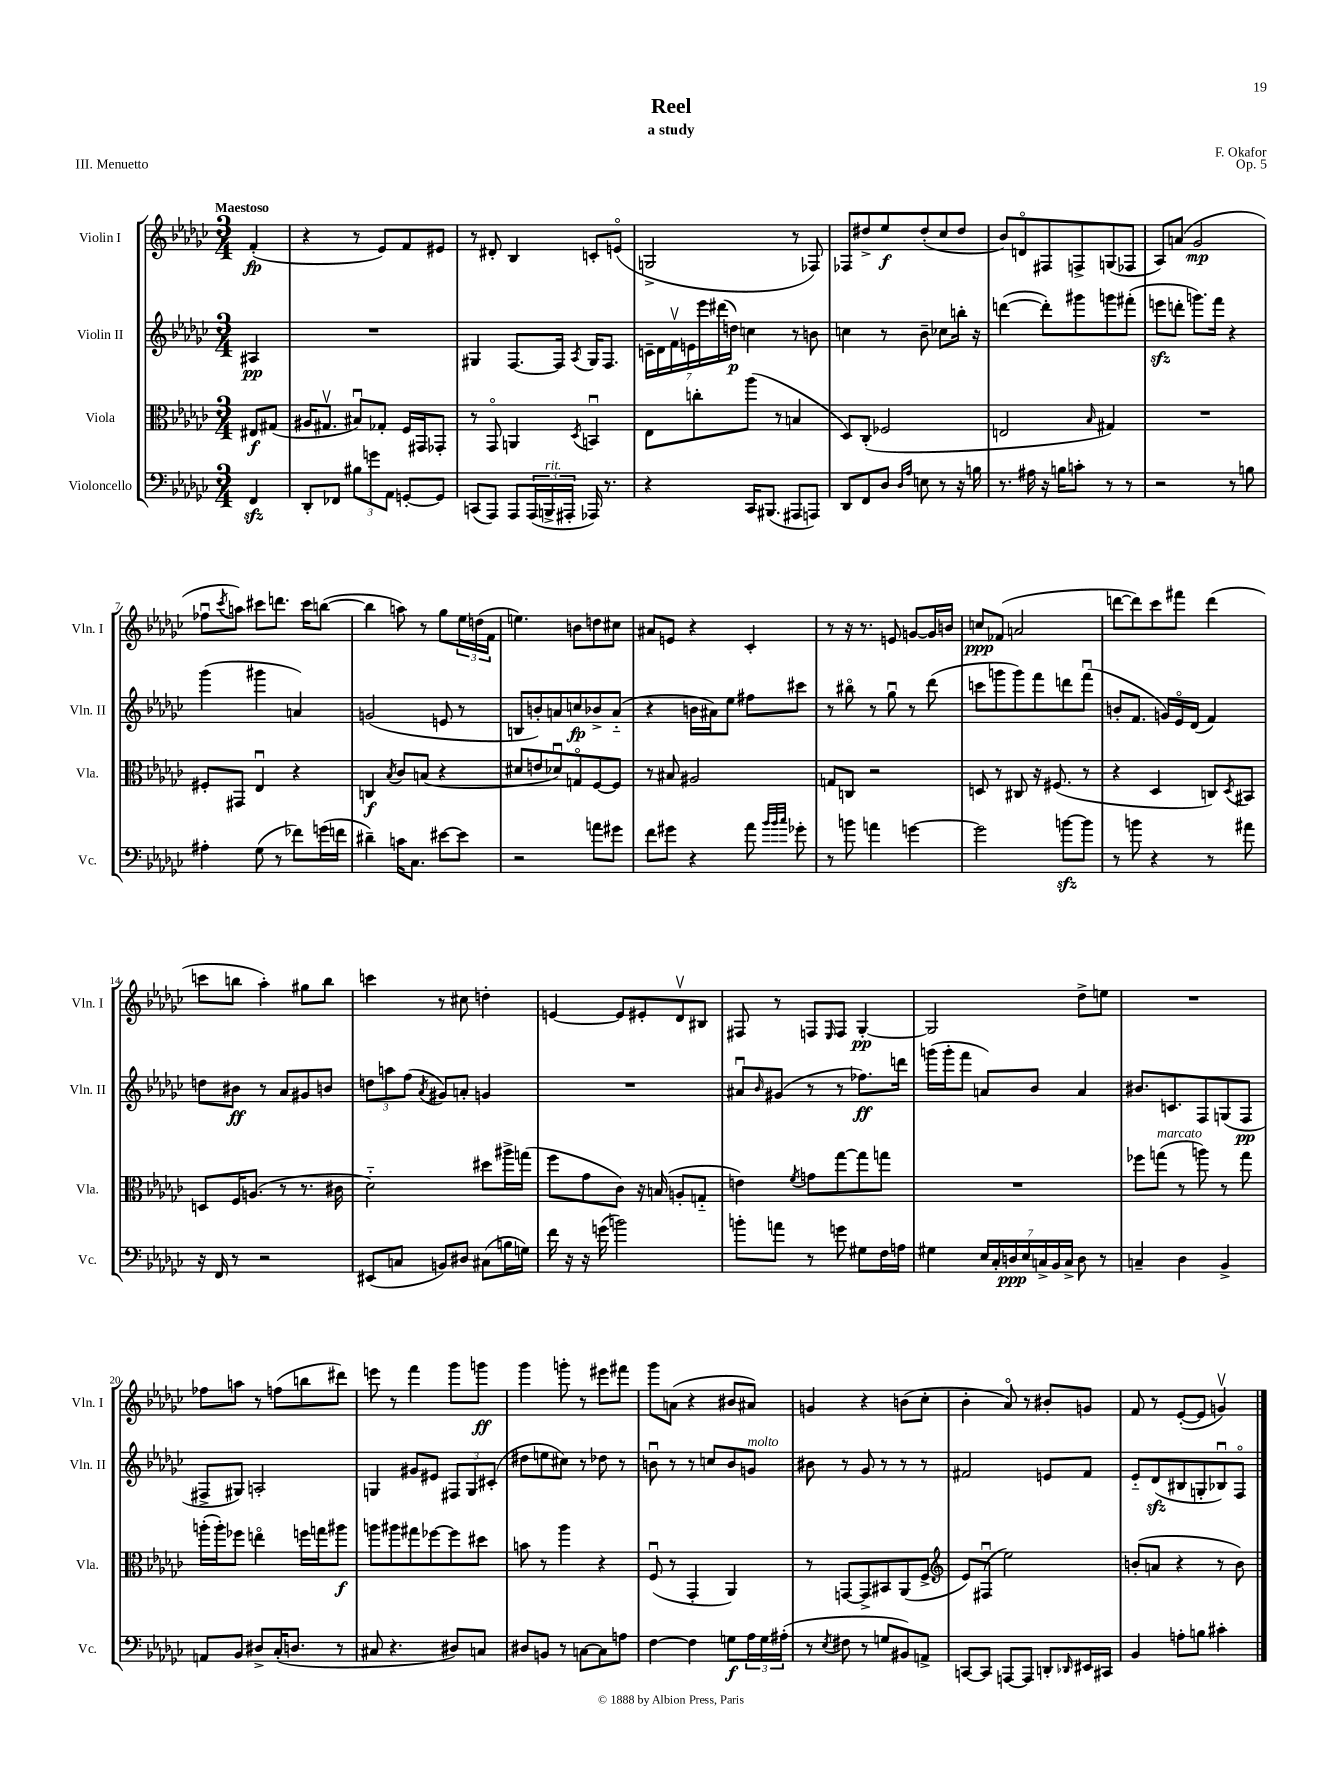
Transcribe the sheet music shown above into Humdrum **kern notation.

**kern	**kern	**kern	**kern
*staff4	*staff3	*staff2	*staff1
*clefF4	*clefC3	*clefG2	*clefG2
*k[b-e-a-d-g-c-]	*k[b-e-a-d-g-c-]	*k[b-e-a-d-g-c-]	*k[b-e-a-d-g-c-]
*M3/4	*M3/4	*M3/4	*M3/4
4FF	8E#	4A#	(4f'
.	(8G#	.	.
=	=	=	=
8DD-'	16A#	2.r	4r
.	8.G#v	.	.
8FF-	.	.	.
12B#	8B#u)	.	8r
12g	.	.	.
.	8G-'	.	8e-)
12AA-	.	.	.
[8GG'	16F	.	8f
.	16GG#	.	.
8GG]	8GG-'	.	8e#
=	=	=	=
(8CC	8r	4G#	8r
8AAA-)	8GG-o	.	8d#'
8AAA-	4AA	[8.F	4B-
(24AAA-	.	.	.
24BBB^	.	.	.
.	.	16F]	.
24AAA#'	.	.	.
.	8qD-	8qA-	.
16AAA-)	4BBu	16G#	8c'
8.r	.	8.F	.
.	.	.	(8eo
=	=	=	=
4r	8E-	28c~	2G^
.	.	28d-	.
.	.	28fv	.
.	.	28e	.
.	8cc'	.	.
.	.	28eee-	.
.	.	(28ddd#	.
.	.	28dd)	.
16CC-	(8aa-	4cc	.
(8.BBB#	.	.	.
.	8r	.	.
8AAA#	4B	8r	8r
8AAA)	.	8b	8F-)
=	=	=	=
8DD-	8D-)	4cc	8F-
8FF	(8C-'	.	8dd#^
8D-	2F-	8r	8ee-
16qqD-	.	.	.
16qqA-	.	.	.
8E	.	8b-~	(8dd#'
8r	.	8cc-	8cc-
16r	.	16bb'	8dd#
16B	.	16r	.
=	=	=	=
8.r	2E	([4ddd	8b-)
.	.	.	8do
16A#	.	.	.
16r	.	8ddd'])	8F#
16B	.	.	.
8c'	.	8ggg#	8F^
.	16qqB-	.	.
8r	4G#)	8ggg	(8G
8r	.	(8fff#'	8F-
=	=	=	=
2r	2.r	8eee	8A-)
.	.	8ddd'	(8a
.	.	8.ggg)	2g-
.	.	16fff	.
8r	.	4r	.
8B	.	.	.
=	=	=	=
4A#'	8F#'	(4ggg-	8ff-u
.	.	.	8qccc-
.	8GG#	.	8aa)
(8G-	4E-u	4ggg#	8ccc#
8r	.	.	8.ddd
8f-)	4r	4a)	.
.	.	.	16ccc#
(16g	.	.	([8bb
16f	.	.	.
=	=	=	=
4d#~)	4C	(2g	4bb]
.	8qB-	.	.
16c	8c-	.	8aa)
8.C-	.	.	.
.	(8B	.	8r
[8e#	4r	8e	8gg-
8e#]	.	8r	24ee-
.	.	.	(24dd
.	.	.	24f
=	=	=	=
2r	8d#	8B	4.ee)
.	8e	8b')	.
.	8d-u)	8a	.
.	8Go	8cc	8b
8a	[8F	8b-^	8dd
8g#	8F]	(8a'~	8cc#
=	=	=	=
8f	8r	4r	8a#
8g#	8B#	.	8e
4r	2A#	16b	4r
.	.	16a#)	.
.	.	8ee-	.
8a-	.	8ff#	4c-'
32qqb-	.	.	.
32qqb-	.	.	.
32qqcc-	.	.	.
8g-'	.	8ccc#	.
=	=	=	=
8r	8G	8r	8r
8b	8C	8bb#o	16r
.	.	.	8.r
4a	2r	8r	.
.	.	8gg-u	8e
[4g	.	8r	[8g
.	.	(8ddd-	16g]
.	.	.	16b
=	=	=	=
2g]	8D	8ccc	8cc
.	8r	8ggg	(8f-
.	8C#	8ggg)	2a
.	16r	8fff	.
.	(8.F#	.	.
[8b	.	8ddd	.
8b]	8r	(8fffu	.
=	=	=	=
8r	4r	8b'	[8ddd
8b	.	8.f	8ddd])
4r	4D-	.	8ccc-
.	.	16g)	.
.	.	16e-o	8fff#
.	.	(16d-	.
8r	8C)	4f)	(4ddd
.	8qD-	.	.
8a#	8BB#	.	.
=	=	=	=
16r	8D	8dd	8ccc
16FF	.	.	.
8r	16F	8b#	8bb
.	(8.A	.	.
2r	.	8r	4aa-')
.	8r	8a-	.
.	8.r	8g#	8gg#
.	.	8b	8bb
.	16c#	.	.
=	=	=	=
(8EE#	2d-'~)	12dd	4ccc
.	.	12aa	.
8C	.	.	.
.	.	(12ff	.
.	.	8qa-	.
8BB)	.	8g#)	8r
8D#	.	8a'	8cc#
(8C#	8dd#	4g	4dd'
16B	16aa#^	.	.
16G)	(16gg	.	.
=	=	=	=
16f	8ff	2.r	[4e
16r	.	.	.
16r	8g-	.	.
(16g	.	.	.
2b)	8c-)	.	8e]
.	16r	.	8e#'
.	(16B	.	.
.	8A'	.	8d-v
.	8G'~	.	8B#
=	=	=	=
8b'	4e)	8a#u	8F#
.	.	16qqb-	.
8a	.	(8g#	8r
.	8qf	.	.
8r	8g	8r	8F
.	.	.	16qqE-
8g	[8gg-	8r	8F
8G#	8gg-]	8.ff-)	[4G-'
16F	8gg	.	.
16A	.	16ddd	.
=	=	=	=
4G#	2.r	(16ggg	2G-]
.	.	16ggg'	.
.	.	8fff	.
28E-	.	8a)	.
28C-'	.	.	.
28D	.	.	.
28E-	.	.	.
.	.	8b-	.
28C^	.	.	.
28BB-	.	.	.
28C^	.	.	.
8D	.	4a	8dd-^
8r	.	.	8ee
=	=	=	=
4C~	8ff-	8.b#	2.r
.	(8gg	.	.
.	.	8.c	.
4D-	8r	.	.
.	8aa)	8F	.
4BB-^	8r	(8G	.
.	8gg	8F	.
=	=	=	=
8AA	(16aa'	8F#^	8ff-
.	16aa')	.	.
8BB-	8ff-	8G#)	8aa
8D#^	4eeo	2A'	8r
(16C-'	.	.	(8ff
8.D	.	.	.
.	16ff	.	8bb
.	16gg	.	.
8r	8aa#	.	8ddd#)
=	=	=	=
8C#	8aa	4G	8eee
4.r	8aa#	.	8r
.	8gg#	8g#	4fff
.	[8ff-	8e#	.
8D#)	8ff-]	12F#	8ggg-
.	.	12G	.
8C	8dd#	.	8ggg
.	.	(12c#'	.
=	=	=	=
8D#	8b	8dd#	4ggg-
8BB	8r	8ee	.
8r	4aa-	8cc#)	8ggg'
[8C	.	8r	8r
8C]	4r	8dd-	8eee#
8A	.	8r	8fff#
=	=	=	=
[4F	(8Fu	8bu	8ggg-
.	8r	8r	(8a
4F]	4GG-'	8r	4r
.	.	8cc	.
8G	4AA-)	8b	8b#
24A-	.	8g	8a#)
24G	.	.	.
(24A#'	.	.	.
=	=	=	=
8r	8r	8b#	4g
8qE-	.	.	.
8F#	[8GG	8r	.
8r	8GG^]	8g-	4r
8G	8BB#	8r	.
8BB#)	(8AA-	8r	(8b
8AA^	8F^	8r	8cc-'
=	=	=	=
*	*clefG2	*	*
[8CC	8e-)	2f#	4b-'
8CC]	(8F#u	.	.
[8AAA	2ee-)	.	8a-o)
8AAA]	.	.	8r
8DD'	.	8e	8b#'
16qqDD-	.	.	.
16EE#	.	8f#	8g
16CC#	.	.	.
=	=	=	=
4BB-	(8b'	8e-'~	8f
.	8a	(8d-	8r
8A'	4r	8B#	([8e-'
8B	.	8G'	8e-]
4c#'	8r	8B-u)	4gv)
.	8b)	8Fo	.
==	==	==	==
*-	*-	*-	*-
